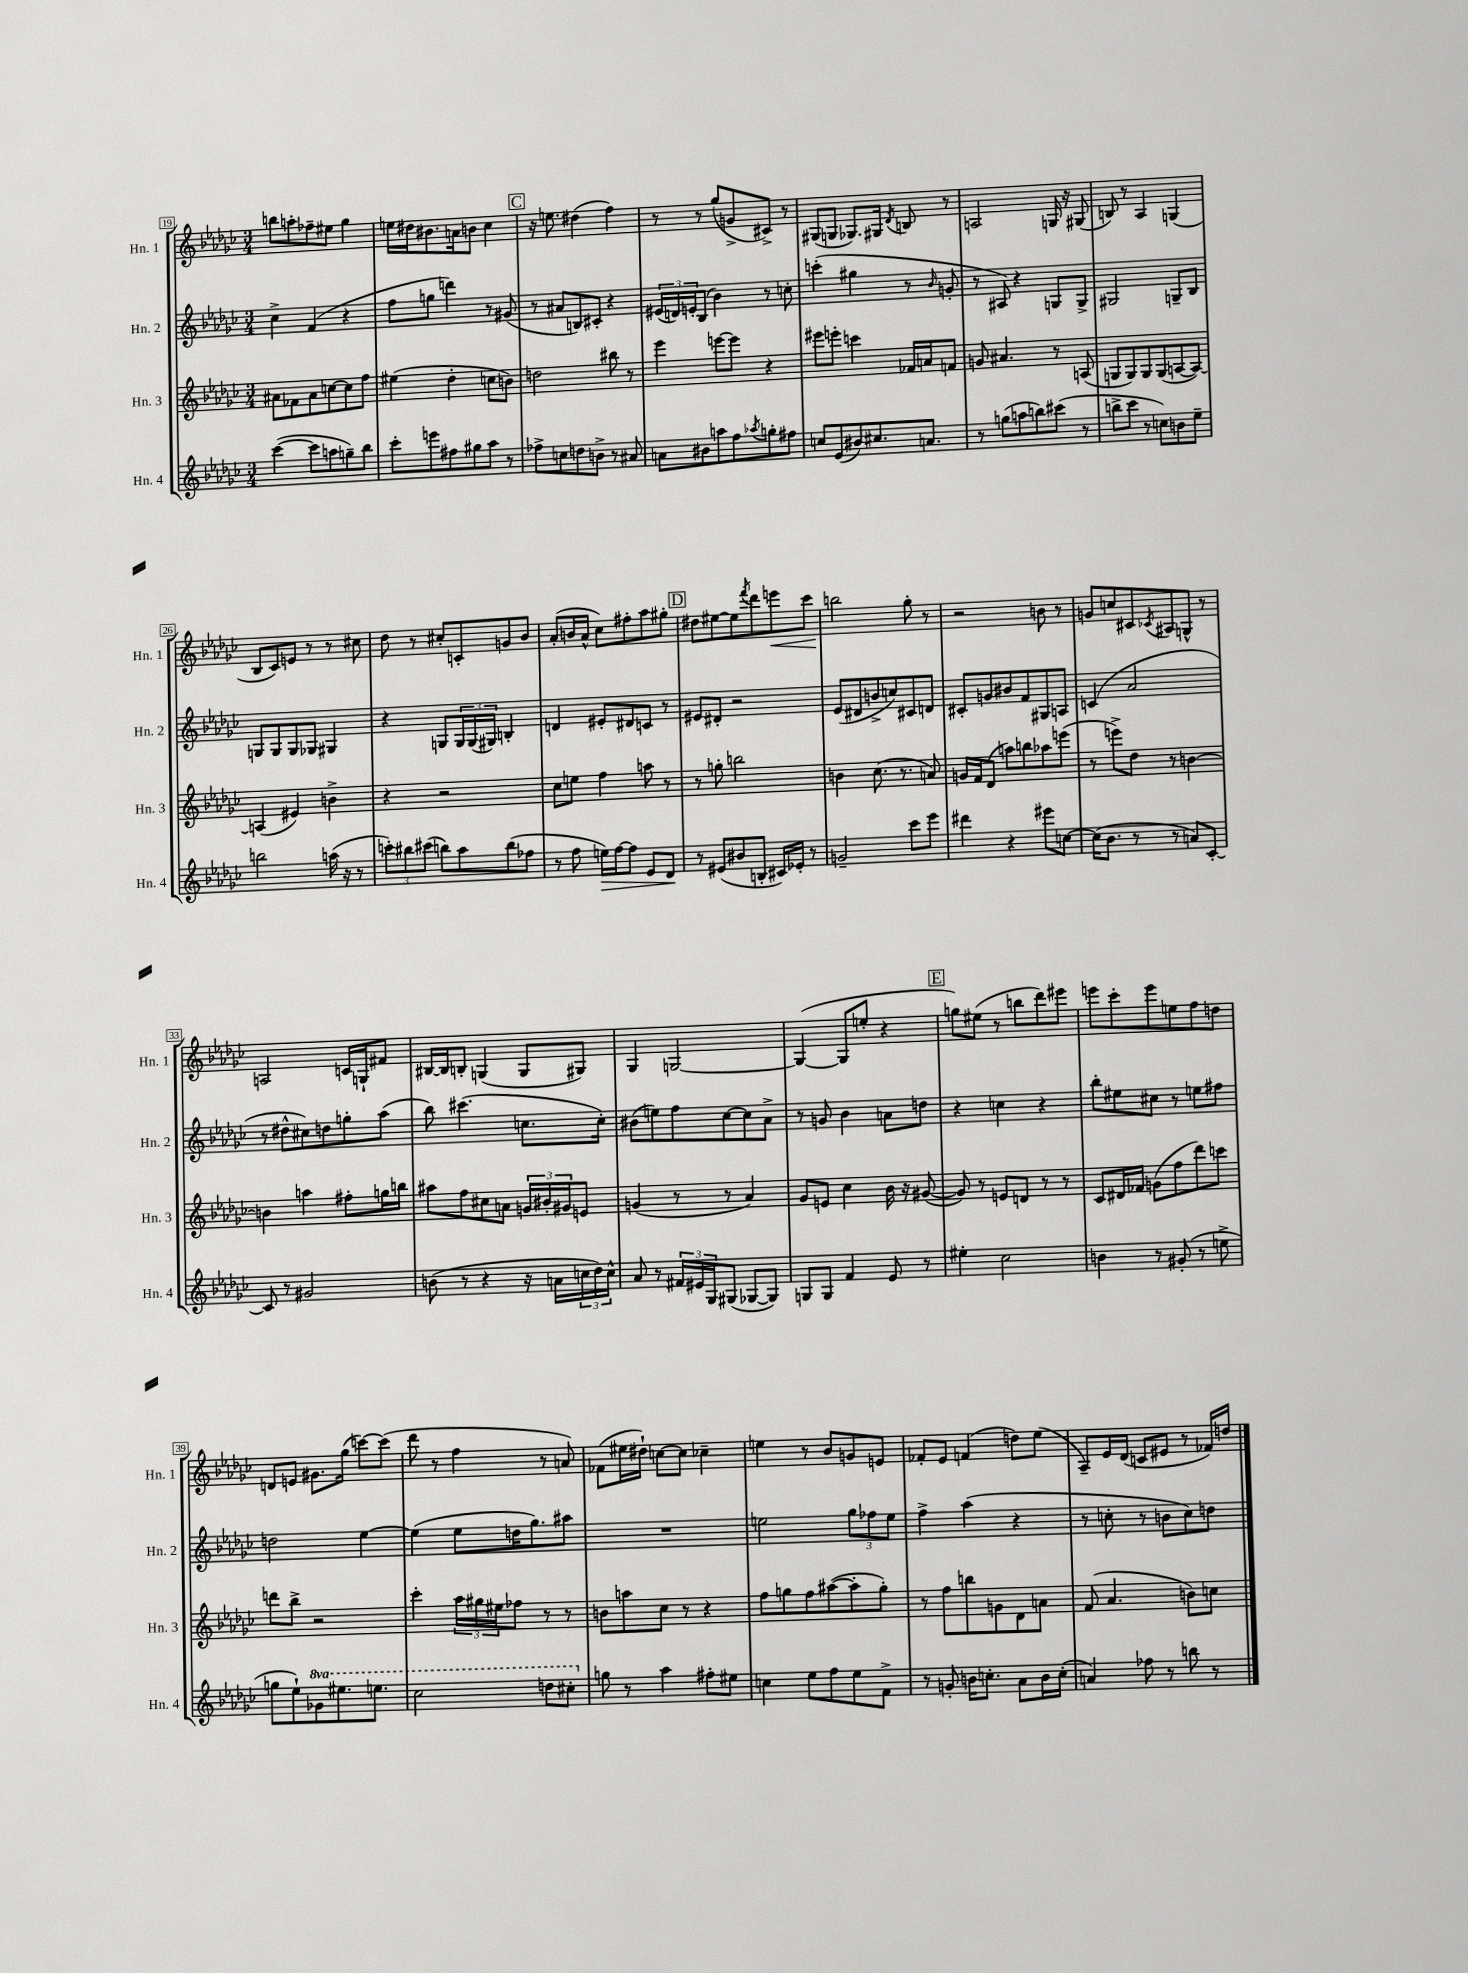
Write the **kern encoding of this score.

**kern	**kern	**kern	**kern
*staff4	*staff3	*staff2	*staff1
*clefG2	*clefG2	*clefG2	*clefG2
*k[b-e-a-d-g-c-]	*k[b-e-a-d-g-c-]	*k[b-e-a-d-g-c-]	*k[b-e-a-d-g-c-]
*M3/4	*M3/4	*M3/4	*M3/4
([4ccc-\	8a#\L	4cc-^\	8bb\L
.	8f-\	.	8aa'\
8ccc-\]L	8a#\	(4f/	8ff-~\
8aa\	[8cc\	.	8ee#\J
8gg~\)	8cc\]	4r	4gg-\
8bb-\J	8ff\J	.	.
=	=	=	=
8ccc-'\L	(4ee#\	8ff\L	16ee\LL
.	.	.	16dd#\J
8eee\	.	8gg\J	8.b#\
8ff#\	4dd-'\	4ddd\)	.
.	.	.	16a\k
8gg#\	.	.	8b\J
8aa-\J	8cc\L	8r	4cc-\
8r	8b\J)	(8g#/	.
=	=	=	=
8ff-^\L	2dd\	8r	16r
.	.	.	8.ee\
8cc\	.	8a#/L	.
8dd\	.	8B/)	(4dd#\
8b^\J	.	8c#'/J	.
8r	8bb#\	4r	4ff\)
8a#/	8r	.	.
=	=	=	=
8a\L	4eee-\	(24e#/LL	8r
.	.	24d/)	.
.	.	24e'/J	.
8b#\	.	(8B-/J	8r
8aa\	[8eee\L	4b-\)	(8gg-/L
8ff\	8eee\]J	.	8g^/
8qaa-/	.	.	.
8gg'\	4r	8r	8c#^/J)
8ff#\J	.	8cc'\	8r
=	=	=	=
8cc/L	8eee#\L	(4ccc'\	(8G#/L
(8e-/	8eee'\J	.	8G/J
8b#/)	4ccc\	4gg#\	8.G-/L)
8.cc#/	.	.	.
.	.	.	16G#/Jk
.	.	.	8qd-/
.	16f-/LL	8r	8B/
8.a/J	16a/J	.	.
.	.	16qqb-/	.
.	8f/J	8g'/	8r
=	=	=	=
8r	8g/	8r	2A/
(8gg\L	4.a#/	8A#/)	.
8aa\	.	4r	.
8bb\)	.	.	.
(8ccc#\J	8r	8G/L	16G/
.	.	.	16r
8r	(8A/	8G^/J	(8G#/
=	=	=	=
8bb^\L	8G/L	2G#/	8B/)
8ccc-\J	8G/)	.	8r
8r	8G/	.	4A-/
8cc\L)	(8G/	.	.
8b\	[8A/	8G~/L	(4G/
8ee-~\J	8A/_J)	8B-/J	.
=	=	=	=
2bb\	(4A/]	8G/L	8B-/L
.	.	8G/	8c-/)
.	4e#/)	8G/	8e/J
.	.	8G-/J	8r
(16aa\	4b^\	4G#/	8r
16r	.	.	.
8r	.	.	8cc#\
=	=	=	=
12ccc'\L)	4r	4r	8dd-\
12bb#\	.	.	.
.	.	.	8r
(12ccc#\J	.	.	.
8bb\L)	2r	8G/L	8cc#'/L
8aa-\	.	24G/L	8c'/
.	.	(24G/	.
.	.	24G#/JJ)	.
(8bb\	.	4B'/	8g/
8ff-\J	.	.	8b-/J
=	=	=	=
8r	8cc-\L	4d/	(8a-'/L
8ff\	8ee\J	.	16b/L
.	.	.	16a-^^/JJ
16ee\LL)	4ff\	8e#'/L	8cc-\L)
[16ff\J	.	.	.
8ff\]J	.	8d#/	8ff#'\
8e-/L	8aa\	8c/J	8aa-\
8d-/J	8r	8r	8gg#'\J
=	=	=	=
8r	8r	8e#/L	8dd#\L
(8e#/L	8gg'\	8d#'/J	[8ee#\
8b#/	2bb\	2r	8ee#\]
.	.	.	8qfff/
8B'/J	.	.	8ddd-\
16c#/LL)	.	.	8eee\
16e-'/JJ	.	.	.
8r	.	.	8ccc-\J
=	=	=	=
2g~/	4b\	(8e-/L	2bb\
.	.	8d#/	.
.	(8.cc-\	8b^/	.
.	.	8cc/)	.
.	8.r	.	.
8ccc-\L	.	8c#/	8gg-'\
8eee-\J	8a/)	8d/J	8r
=	=	=	=
4ddd#\	16g/LL	8c#'/L	2r
.	16f/J	.	.
.	(8d-/J	8g/	.
4r	8aa\L)	8b#/	.
.	8bb\	8f/	.
8eee#\L	8aa-\	8G#/	8b\
[8cc\J	(8eee\J	8A/J	8r
=	=	=	=
(16cc\]LK	8r	(4c/	8g/L
8.b-\J	.	.	.
.	8eee^\L)	.	8cc/
8r	8dd-\J	2a-/	8c#/
.	.	.	8qc-/
8r	8r	.	8A#/
8a/L)	[4b\	.	8G^^/J
[8c-'/J	.	.	8r
=	=	=	=
8c-/]	4b\]	8r	2A/
8r	.	8dd#^^\L	.
2g#/	4aa\	8cc#\)	.
.	.	8dd\	.
.	8ff#'\L	8gg'\	16c/LL
.	.	.	16G`/J
.	16gg\L	(8aa-\J	8f#/J
.	16bb\JJ	.	.
=	=	=	=
(8b\	8aa#\L	8bb-\)	[16B#/LL
.	.	.	16B#/]J
8r	8ff\	(4.ccc#\	8B'/J
4r	8cc#\	.	(4G/
.	8a\J	.	.
16r	24g/LL	8.cc\L	8G/L
.	24b#'/	.	.
16a\LL	.	.	.
.	24g#/J	.	.
24cc\	8e/J	.	8G#/J)
24dd-\)	.	.	.
.	.	16cc'\Jk)	.
24cc^^\JJ	.	.	.
=	=	=	=
8a-/	(4g/	(8b#\L	4G-/
8r	.	8ee\)	.
24f#/LL	8r	8ff\	[2G/
24e#/	.	.	.
24G-/J	.	.	.
(8G#/J	8r	[8cc-\	.
[8G-/L	4a-/)	8cc-\]	.
8G-/]J)	.	8a-^\J	.
=	=	=	=
8G/L	8g-/L	8r	(4G/_
8G/J	8e/J	8g/	.
4f/	4cc-\	4b-\	8G/]L
.	.	.	8ee'/J
8e-/	16b-\	8a\L	4r
.	16r	.	.
8r	([8g#/	8dd\J	.
=	=	=	=
4ee#'\	8g#/])	4r	8gg\L)
.	8r	.	(8ee#\J
2cc-\	8e/L	4cc\	8r
.	8d/J	.	8bb\L
.	8r	4r	8ddd-\)
.	8r	.	8eee#\J
=	=	=	=
4b\	8c-/L	8bb-'\L	8eee\L
.	16d#/L	8ee#\	8ccc-'\
.	16f-/JJ	.	.
8r	(8g\L	8cc#\J	8eee\
(8g#'/	8ff\	8r	8ee\
8r	8ddd-\)	8ee\L	8ff\
8ee^\	8ccc\J	8ff#\J	8dd\J
=	=	=	=
8gg\L	8ddd\L	2dd\	8d/L
8ee-`\)	8bb-^\J	.	8e/J
8gg-\	2r	.	8.g#\L
8.eee#\	.	.	.
.	.	.	(16gg-\Jk
.	.	[4ee-\	[8ccc\L)
8.eee\J	.	.	.
.	.	.	(8ccc\]J
=	=	=	=
2ccc-\	4ccc-'\	(4ee-\]	8ddd-\
.	.	.	8r
.	24aa-\LL	8ee-\L	4ff\
.	24gg#\	.	.
.	24ee#\J	.	.
.	8ff-\J	16dd\K	.
.	.	8.gg-\)	.
8ddd\L	8r	.	8r
8ccc#'\J	8r	8aa#\J	8a/)
=	=	=	=
8gg\	8b\L	2.r	(8f-\L
8r	8aa\	.	16ee#\L
.	.	.	16dd#`\JJ)
4aa-\	8cc-\J	.	[8cc\L
.	8r	.	8cc\]J
8ff#'\L	4r	.	4cc-~\
8ee#\J	.	.	.
=	=	=	=
4cc\	8ff\L	2ee\	4ee\
.	8gg\	.	.
8ee-\L	8ff\	.	8r
8ff\	([8aa#\	.	8b-/L
8ee-\	8aa#'\]	12gg-\L	8g/
.	.	12ff-\	.
8f^\J	8gg'\J)	.	8e/J
.	.	12ee\J	.
=	=	=	=
8r	8r	4ff^\	8f-'/L
8g'/	8ff\L	.	8e-/J
16b\LK	8bb\	(4aa-\	(4f/
8.cc'\J	.	.	.
.	8g\	.	.
8a-\L	8d-\	4r	8dd\L)
16b\L	8a\J	.	(8ee-\J
(16cc'\JJ	.	.	.
=	=	=	=
4a/)	(8f/	8r	8A-~/L)
.	4.a-/	8cc'\	16e-/L
.	.	.	(16d-/JJ
8ff-\	.	8r	8c/L
8r	.	8b\L	8e#/J
8bb\	8b\L)	8cc\)	8r
8r	8cc\J	8dd\J	16f-/LL)
.	.	.	16dd/JJ
==	==	==	==
*-	*-	*-	*-
